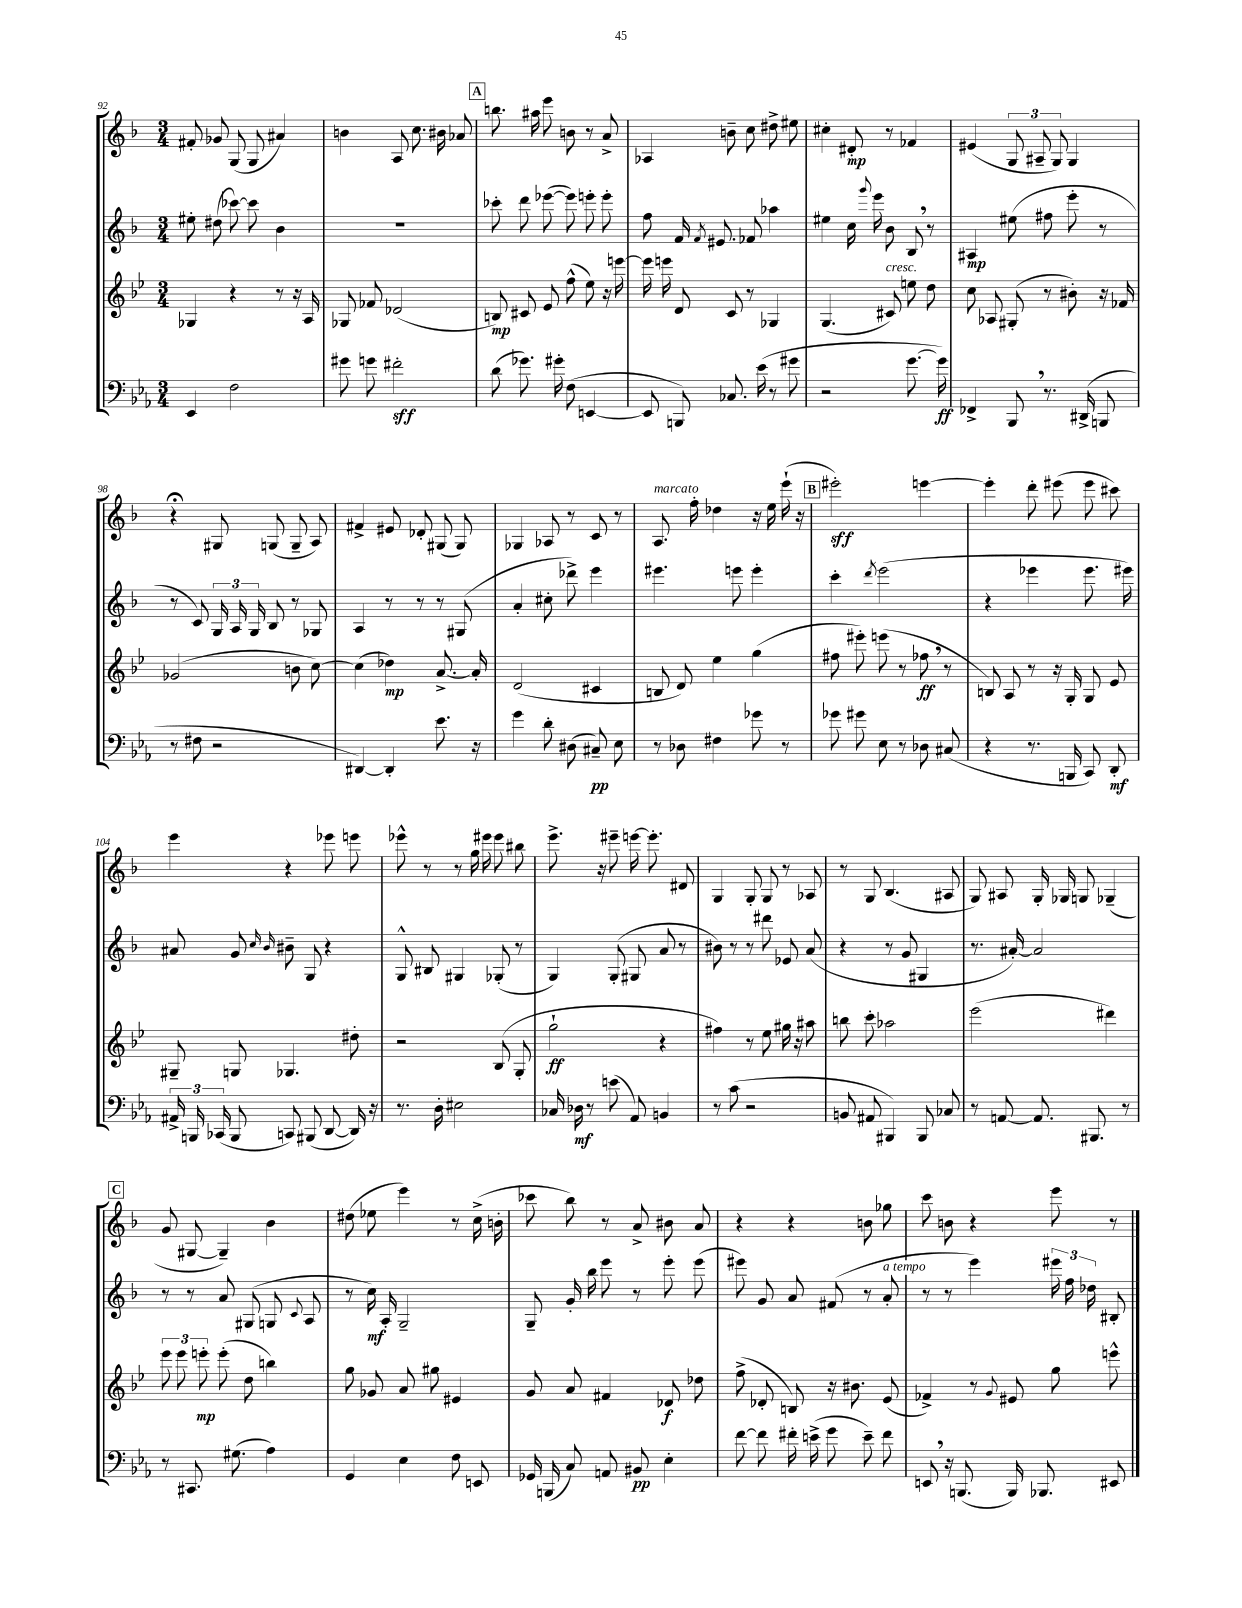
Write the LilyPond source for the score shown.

<<
\new StaffGroup <<
\new Staff = "s0" {
    \clef treble \key f \major \numericTimeSignature \time 3/4
    \autoBeamOff fis'8-. ges'8 g8( g8 ais'4) |
    b'4 a8 c''8. bis'16 aes'8 |
    \mark \markup { \box "A" } b''8. ais''16 e'''8 b'8 r8 a'8-> |
    aes4 b'8-- c''8 dis''8-> eis''8 |
    cis''4-. dis'8-.\mp r8 fes'4 |
    eis'4( \tuplet 3/2 { g8 ais8-- g8) } g4 |
    r4\fermata gis8 g8( g8-- a8) |
    fis'4-> eis'8 des'8-. gis8( gis8) |
    ges4 aes8 r8 c'8 r8 |
    a8.^\markup { \italic "marcato" } f''16-. des''4 r16 e''16 e'''16-!( r16 |
    \mark \markup { \box "B" } eis'''2-.\sff) e'''4~ |
    e'''4-. d'''8-. eis'''8( eis'''8 cis'''8) |
    e'''4 r4 ees'''8 e'''8 |
    ees'''8-^ r8 r8 g''16 eis'''16 eis'''8 bis''8 |
    e'''8.-> r16 eis'''8-- e'''16~ e'''8.-. dis'8 |
    g4 g8-. g8 r8 aes8 |
    r8 g8 bes4.( ais8 |
    g8) ais8 g16-. ges16 g8 ges4--( |
    \mark \markup { \box "C" } g'8 gis8~ gis4--) bes'4 |
    dis''8( ees''8 e'''4) r8 c''16->( b'16-. |
    ces'''8 bes''8) r8 a'8-> bis'8 a'8 |
    r4 r4 b'8 ges''8 |
    c'''8 b'8 r4 e'''8 r8 \bar "|." |
}
\new Staff = "s1" {
    \clef treble \key f \major \numericTimeSignature \time 3/4
    \autoBeamOff eis''8-. dis''8( ces'''8~) ces'''8 bes'4 |
    R2. |
    \mark \markup { \box "A" } ces'''8-. d'''8 ees'''8~( ees'''8) e'''8-. e'''8-. |
    f''8 f'16 \acciaccatura { f'8 } eis'8. fes'8 aes''4 |
    eis''4 c''16 \appoggiatura { g'''8 } e'''16 bes'8 bes8 \breathe r8 |
    ais4\mp eis''8( fis''8 e'''8-. r8 |
    r8 c'8) \tuplet 3/2 { g16 a16 g16 } bes8 r8 ges8 |
    a4 r8 r8 r8 gis8( |
    a'4-. cis''8-. des'''8->) e'''4 |
    eis'''4. e'''8 e'''4-. |
    \mark \markup { \box "B" } c'''4-. \acciaccatura { d'''8 } e'''2( |
    r4 ees'''4 ees'''8. eis'''16) |
    ais'8 g'8 \grace { c''16 bes'16 } bis'8-- g8 r4 |
    g8-^ bis8 gis4 ges8-.( r8 |
    g4) g8-.( gis8 a'8 r8 |
    bis'8) r8 r8 dis'''8 ees'8 a'8( |
    r4 r8 g'8 gis4 |
    r8. ais'16~-.) ais'2 |
    \mark \markup { \box "C" } r8 r8 a'8 gis8( g8 \appoggiatura { c'8 } a8 |
    r8 c''16\mf) a16-. g2-- |
    g8-- g'16-. bes''16 e'''8 r8 e'''8-. e'''8( |
    eis'''8) g'8 a'8 fis'8( r8 a'8-.^\markup { \italic "a tempo" } |
    r8 r8 e'''4) \tuplet 3/2 { eis'''16 f''16 des''16 } bis8-. \bar "|." |
}
\new Staff = "s2" {
    \clef treble \key bes \major \numericTimeSignature \time 3/4
    \autoBeamOff ges4 r4 r8 r16 a16 |
    ges8 fes'8 des'2( |
    \mark \markup { \box "A" } b8\mp) cis'8 ees'8 f''8-^( ees''8) r16 e'''16~ |
    e'''16 e'''16 d'8 c'8 r8 ges4 |
    g4.( cis'8^\markup { \italic "cresc." }) e''8 d''8 |
    c''8 aes8 gis8-.( r8 bis'8-.) r16 fes'16 |
    ges'2( b'8 c''8~) |
    c''4( des''4\mp) a'8.~-> a'16-. |
    d'2( cis'4 |
    b8 d'8) ees''4 g''4( |
    \mark \markup { \box "B" } fis''8 eis'''8-.) e'''8( r8 fes''8\ff \breathe r8 |
    b8) a8 r8 r16 g16-. g8 ees'8 |
    gis8-- g8 ges4. dis''8-. |
    r2 bes8( g8-. |
    g''2-!\ff r4 |
    fis''4) r8 ees''8 gis''16 r16 ais''8 |
    b''8 c'''8-. aes''2 |
    ees'''2( dis'''4) |
    \mark \markup { \box "C" } \tuplet 3/2 { ees'''8 ees'''8 e'''8-.\mp } e'''8-.( d''8 b''4) |
    g''8 ges'8 a'8 gis''8 eis'4 |
    g'8 a'8 fis'4 des'8\f des''8 |
    f''8->( des'8-. b8) r16 bis'8. ees'8( |
    fes'4->) r8 \appoggiatura { g'8 } eis'8 g''8 e'''8-^ \bar "|." |
}
\new Staff = "s3" {
    \clef bass \key ees \major \numericTimeSignature \time 3/4
    \autoBeamOff ees,4 f2 |
    gis'8 g'8 fis'2-.\sff |
    \mark \markup { \box "A" } d'8( ges'8.) gis'16-. f8( e,4~ |
    e,8 b,,8) ces8. ees'16( r8 gis'8 |
    r2 g'8.~ g'16\ff) |
    fes,4-> bes,,8 \breathe r8. dis,16->( b,,8 |
    r8 fis8 r2 |
    dis,4~) dis,4-. ees'8. r16 |
    g'4 d'8-. dis8( cis8--\pp) ees8 |
    r8 des8 fis4 ges'8 r8 |
    \mark \markup { \box "B" } ges'8 gis'8 ees8 r8 des8 cis8( |
    r4 r8. b,,16 c,8) d,8-.\mf |
    \tuplet 3/2 { ais,16-> b,,16 ces,16( } b,,8 c,8) bis,,8( d,8~ d,16) r16 |
    r8. d16-. eis2 |
    ces16 des16\mf r8 e'8( aes,8) b,4 |
    r8 c'8( r2 |
    b,8 ais,8 bis,,4) bis,,8 ces8 |
    r8 a,8~ a,8. bis,,8. r8 |
    \mark \markup { \box "C" } r8 cis,8. gis8.( aes4) |
    g,4 ees4 f8 e,8 |
    ges,16 b,,16( c8) a,8 bis,8\pp ees4-. |
    f'8~ f'8 fis'16-. e'16->( g'8 e'8--) fis'8 |
    e,8 \breathe r16 b,,8.( b,,16) bes,,8. eis,8 \bar "|." |
}
>>
>>
\layout { \context { \Score currentBarNumber = #92 } }
